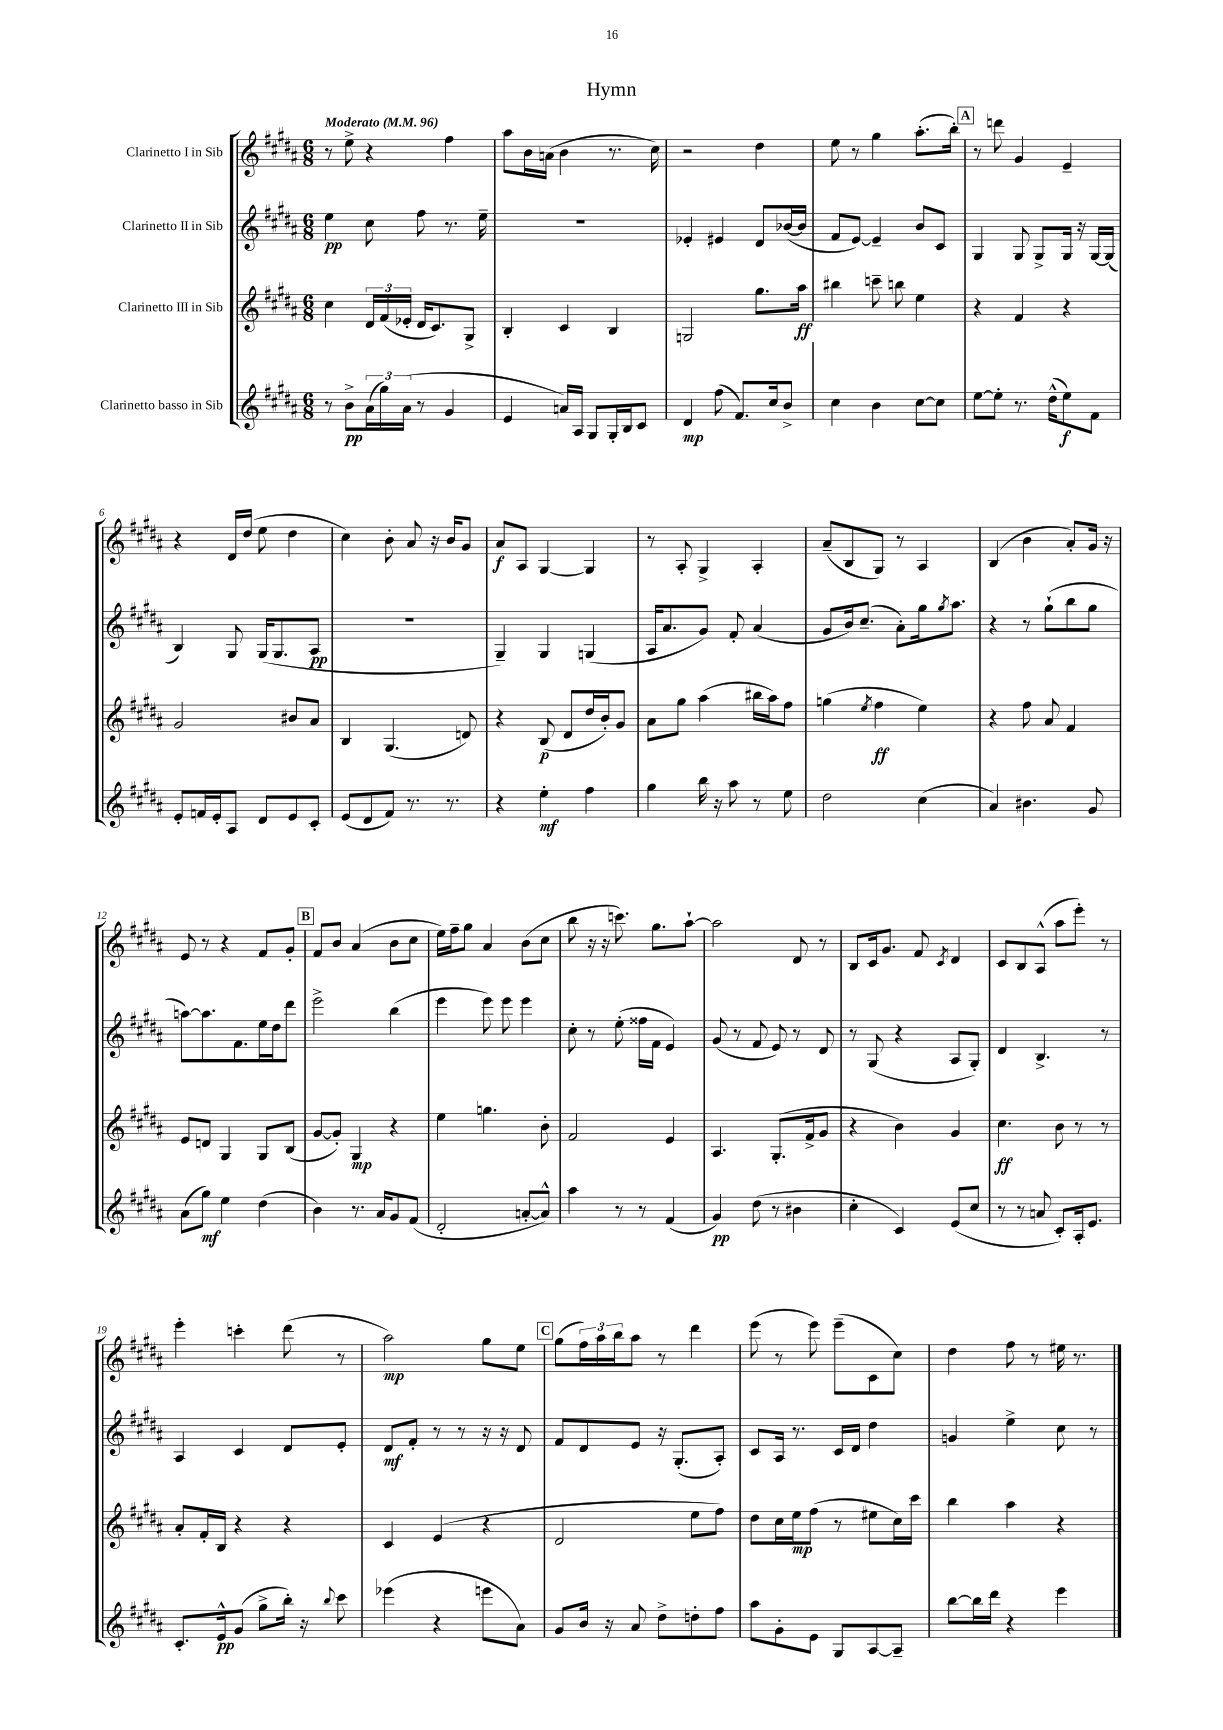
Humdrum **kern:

**kern	**kern	**kern	**kern
*staff4	*staff3	*staff2	*staff1
*clefG2	*clefG2	*clefG2	*clefG2
*k[f#c#g#d#a#]	*k[f#c#g#d#a#]	*k[f#c#g#d#a#]	*k[f#c#g#d#a#]
*M6/8	*M6/8	*M6/8	*M6/8
*MM96	*MM96	*MM96	*MM96
8r	4cc#	4ee	8r
8b^	.	.	8ee^
(24a#	24d#	8cc#	4r
24gg#)	(24f#	.	.
(24a#	24e-'	.	.
8r	16d#	8ff#	.
.	8.c#)	.	.
4g#	.	8.r	4ff#
.	8G#^	.	.
.	.	16ee~	.
=	=	=	=
4e	4B'	2.r	8aa#
.	.	.	16b
.	.	.	(16a
16a)	4c#	.	4b
16A#	.	.	.
8G#	.	.	.
16G#'	4B	.	8.r
16B	.	.	.
8c#	.	.	.
.	.	.	16cc#)
=	=	=	=
4d#	2G	4e-'	2r
(8ff#	.	4e#	.
8.f#)	.	.	.
.	8.gg#	8d#	4dd#
16cc#	.	.	.
8b^	.	([16b-	.
.	16aa#	16b-]	.
=	=	=	=
4cc#	4bb#	8f#	8ee
.	.	[8e)	8r
4b	8ccc~	4e~]	4gg#
.	8bb	.	.
[8cc#	4ee	8b	(8.aa#'
8cc#]	.	8c#	.
.	.	.	16bb')
=	=	=	=
[8ee	4r	4G#	8r
8ee']	.	.	8ddd
8.r	4f#	8G#	4g#
.	.	8G#^	.
(16dd#^^	.	.	.
8ee)	4r	16G#	4e~
.	.	16r	.
8f#	.	[16G#	.
.	.	(16G#]	.
=	=	=	=
8e'	2g#	4B)	4r
16f	.	.	.
16e'	.	.	.
8A#	.	8G#	16d#
.	.	.	(16dd#
8d#	.	(16G#	8ee
.	.	8.G#	.
8e	8b#	.	4dd#
8c#'	8a#	8A#	.
=	=	=	=
(8e	4B	2.r	4cc#)
8d#	.	.	.
8f#)	(4.G#	.	8b'
8.r	.	.	8a#
.	.	.	16r
8.r	.	.	16b
.	8d)	.	8g#
=	=	=	=
4r	4r	4G#~)	8a#
.	.	.	8A#
4ee'	(8B	4G#	[4G#
.	8d#	.	.
4ff#	16dd#	(4G	4G#]
.	16b')	.	.
.	8g#	.	.
=	=	=	=
4gg#	8a#	16A#	8r
.	.	8.a#	.
.	8gg#	.	8A#'
16bb	(4aa#	8g#)	4G#^
16r	.	.	.
8aa#	.	8f#'	.
8r	16bb#	(4a#	4A#'
.	16aa#)	.	.
8ee	8ff#	.	.
=	=	=	=
2dd#	(4gg	8g#	(8a#~
.	.	16b)	8B
.	.	(8.cc#~	.
.	8qee	.	.
.	4ff#	.	8G#)
.	.	8a#')	8r
(4cc#	4ee)	16gg#	4A#
.	.	8qgg#	.
.	.	8.aa#	.
=	=	=	=
4a#)	4r	4r	(4B
4.b#	8ff#	8r	4b
.	8a#	(8gg#`	.
.	4f#	8bb	8a#')
8g#	.	8gg#	16g#
.	.	.	16r
=	=	=	=
(8a#	8e	[8aa)	8e
8gg#)	8d	8.aa]	8r
4ee	4G#	.	4r
.	.	8.f#	.
(4dd#	8G#	16ee	8f#
.	.	16dd#	.
.	(8B	8ddd#	8g#'
=	=	=	=
4b)	[8g#	2eee^	8f#
.	8g#'])	.	8b
8.r	4G#	.	(4a#
16a#	.	.	.
8g#	4r	(4bb	8b
(8f#	.	.	8cc#
=	=	=	=
2d#'	4ee	4eee	16ee)
.	.	.	16ff#~
.	.	.	8gg#
.	4.gg	8eee)	4a#
.	.	8eee	.
[8a'	.	4eee	(8b
8a^^])	8b'	.	8cc#
=	=	=	=
4aa#	2f#	8cc#'	8bb
.	.	8r	16r
.	.	.	16r
8r	.	(8ee'	8.ccc)
8r	.	16ff##	.
.	.	16f#	8.gg#
(4f#	4e	4e)	.
.	.	.	[8aa#`
=	=	=	=
4g#)	4.A#	(8g#	2aa#]
.	.	8r	.
(8dd#	.	8f#	.
8r	(8.G#'	8e)	.
4b#	.	8r	8d#
.	16f#^	.	.
.	8g#	8d#	8r
=	=	=	=
4cc#'	4r	8r	8B
.	.	(8G#	16c#
.	.	.	8.g#
4c#)	4b)	4r	.
.	.	.	8f#
.	.	.	8qc#
(8e	4g#	8A#	4d#
8cc#	.	8G#')	.
=	=	=	=
8r	4.cc#	4d#	8c#
8r	.	.	8B
8a	.	4.B^	(8A#^^
8c#')	8b	.	8aa#
16A#'	8r	.	8eee')
8.e	.	.	.
.	8r	8r	8r
=	=	=	=
8.c#'	8a#'	4A#	4eee'
.	16f#'	.	.
16e^^	16B	.	.
(8g#	4r	4c#	4ccc'
8gg#^	.	.	.
16bb')	4r	8d#	(8ddd#
16r	.	.	.
8qqbb	.	.	.
8ccc#	.	8e'	8r
=	=	=	=
(4eee-	4c#	8d#	2aa#)
.	.	8f#'	.
4r	(4e	8r	.
.	.	8r	.
8eee	4r	16r	8gg#
.	.	16r	.
8a#)	.	8d#	8ee
=	=	=	=
8g#	2d#	8f#	(8gg#
16b	.	8d#	24ff#)
.	.	.	24aa#
16r	.	.	.
.	.	.	24bb
8a#	.	8e	8aa#
8dd#^	.	16r	8r
.	.	(8.G#'	.
8dd'	8ee	.	4ddd#
8ff#	8ff#)	8A#')	.
=	=	=	=
8aa#	8dd#	8c#	(8eee
8g#'	16cc#	16A#	8r
.	16ee	8.r	.
8e	(8ff#	.	8eee)
8G#	8r	16c#	(8eee~
.	.	16d#	.
[8A#	8ee#	4dd#	8c#
8A#~]	16cc#)	.	8cc#)
.	16ccc#	.	.
=	=	=	=
[8bb	4bb	4g	4dd#
16bb]	.	.	.
16ddd#	.	.	.
4r	4aa#	4ee^	8ff#
.	.	.	8r
4eee	4r	8cc#	16ee#
.	.	.	8.r
.	.	8r	.
==	==	==	==
*-	*-	*-	*-
